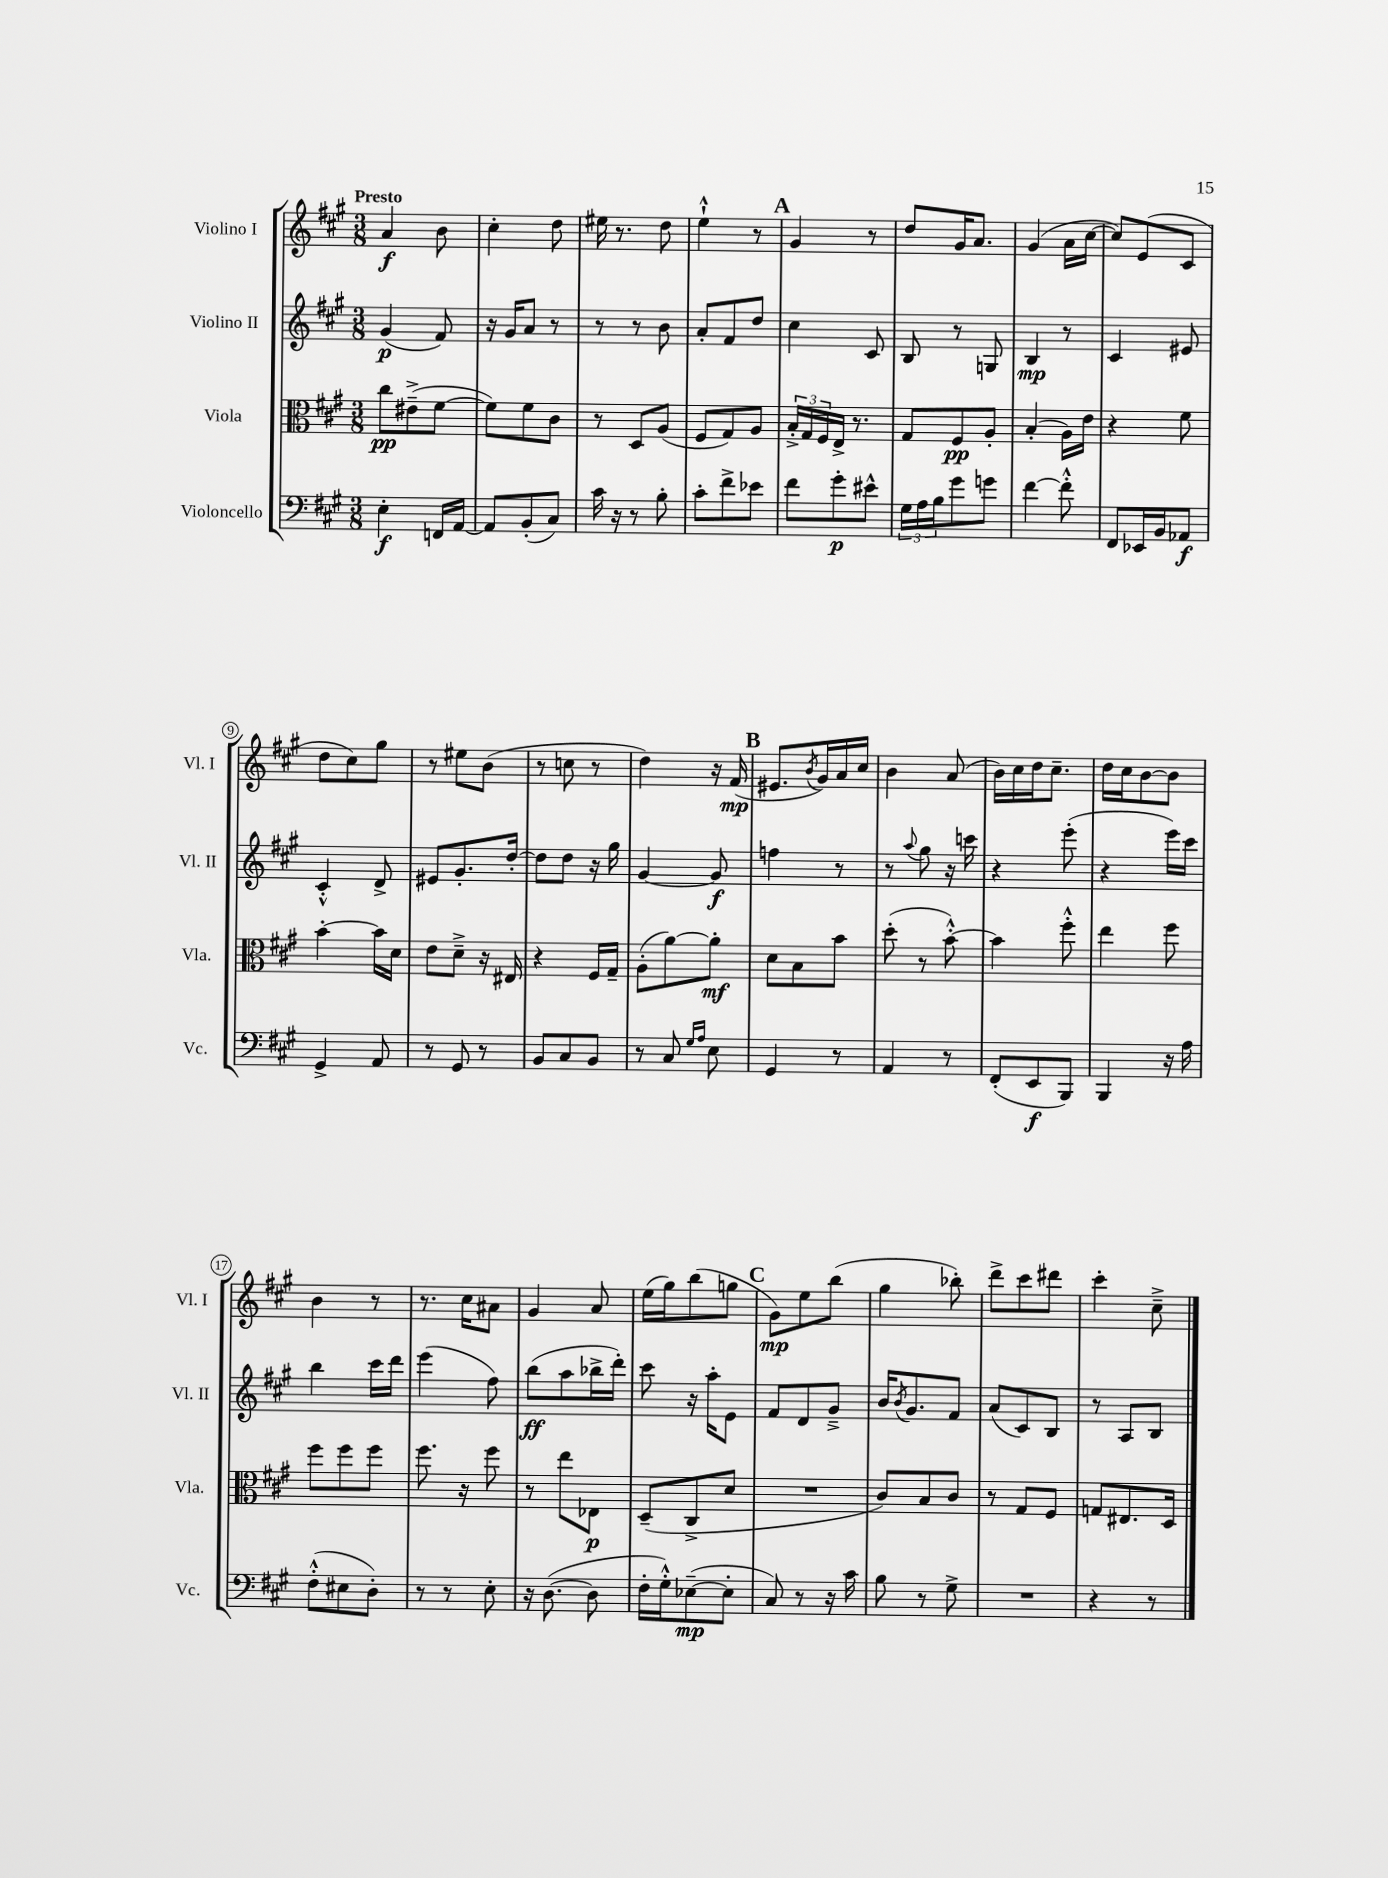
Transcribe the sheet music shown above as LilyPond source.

<<
\new StaffGroup <<
\new Staff = "s0" \with { instrumentName = "Violino I" shortInstrumentName = "Vl. I" } {
    \clef treble \key a \major \numericTimeSignature \time 3/8 \tempo "Presto"
    a'4\f b'8 |
    cis''4-. d''8 |
    eis''16 r8. d''8 |
    e''4-!-^ r8 |
    \mark \markup { \bold "A" } gis'4 r8 |
    d''8 gis'16 a'8. |
    gis'4( a'16 cis''16~ |
    cis''8) e'8( cis'8 |
    d''8 cis''8) gis''8 |
    r8 eis''8 b'8( |
    r8 c''8 r8 |
    d''4) r16 fis'16\mp( |
    \mark \markup { \bold "B" } eis'8. \acciaccatura { b'8 } gis'16) a'16 cis''16 |
    b'4 a'8( |
    b'16) cis''16 d''16 cis''8.-- |
    d''16 cis''16 b'8~ b'8 |
    b'4 r8 |
    r8. cis''16 ais'8 |
    gis'4 a'8 |
    e''16( gis''16) b''8( g''8 |
    \mark \markup { \bold "C" } gis'8\mp) e''8 b''8( |
    gis''4 bes''8-.) |
    d'''8-> cis'''8 dis'''8 |
    cis'''4-. cis''8---> \bar "|." |
}
\new Staff = "s1" \with { instrumentName = "Violino II" shortInstrumentName = "Vl. II" } {
    \clef treble \key a \major \numericTimeSignature \time 3/8
    gis'4\p( fis'8) |
    r16 gis'16 a'8 r8 |
    r8 r8 b'8 |
    a'8-. fis'8 d''8 |
    \mark \markup { \bold "A" } cis''4 cis'8 |
    b8 r8 g8 |
    b4\mp r8 |
    cis'4 eis'8 |
    cis'4-.-^ d'8-> |
    eis'8 gis'8.-. d''16~-. |
    d''8 d''8 r16 gis''16 |
    gis'4~ gis'8\f |
    \mark \markup { \bold "B" } f''4 r8 |
    r8 \appoggiatura { a''8 } gis''8 r16 c'''16 |
    r4 e'''8-.( |
    r4 e'''16) cis'''16 |
    b''4 cis'''16 d'''16 |
    e'''4( fis''8) |
    b''8\ff( a''8 bes''16-> d'''16-.) |
    cis'''8 r16 a''16-. e'8 |
    \mark \markup { \bold "C" } fis'8 d'8 gis'8---> |
    b'16 \acciaccatura { b'8 } gis'8. fis'8 |
    a'8( cis'8) b8 |
    r8 a8 b8 \bar "|." |
}
\new Staff = "s2" \with { instrumentName = "Viola" shortInstrumentName = "Vla." } {
    \clef alto \key a \major \numericTimeSignature \time 3/8
    cis''8\pp eis'8--->( fis'8~ |
    fis'8) fis'8 cis'8 |
    r8 d8 a8( |
    fis8 gis8) a8 |
    \mark \markup { \bold "A" } \tuplet 3/2 { b16-.-> gis16 fis16 } e16-> r8. |
    gis8 fis8\pp a8-. |
    b4-.( a16) e'16 |
    r4 fis'8 |
    b'4~-. b'16 d'16 |
    e'8 d'8---> r16 eis16 |
    r4 fis16 gis16-- |
    a8-.( a'8~) a'8-.\mf |
    \mark \markup { \bold "B" } d'8 b8 b'8 |
    d''8-.( r8 b'8~-.-^) |
    b'4 fis''8-.-^ |
    e''4 fis''8 |
    fis''8 fis''8 fis''8 |
    fis''8. r16 fis''8 |
    r8 e''8 ees8\p |
    d8--( cis8-> d'8 |
    \mark \markup { \bold "C" } R4. |
    cis'8) b8 cis'8 |
    r8 gis8 fis8 |
    g8 eis8. d16 \bar "|." |
}
\new Staff = "s3" \with { instrumentName = "Violoncello" shortInstrumentName = "Vc." } {
    \clef bass \key a \major \numericTimeSignature \time 3/8
    e4-.\f f,16 a,16~ |
    a,8 b,8-.( cis8) |
    cis'16 r16 r8 b8-. |
    cis'8-. fis'8-> ees'8 |
    \mark \markup { \bold "A" } fis'8 gis'8-.\p eis'8-^ |
    \tuplet 3/2 { gis16 a16 b16 } gis'8 g'8 |
    fis'4~ fis'8-.-^ |
    fis,8 ees,16 b,16 aes,8\f |
    gis,4-> a,8 |
    r8 gis,8 r8 |
    b,8 cis8 b,8 |
    r8 cis8 \grace { gis16 a16 } e8 |
    \mark \markup { \bold "B" } gis,4 r8 |
    a,4 r8 |
    fis,8-.( e,8\f b,,8) |
    b,,4 r16 a16 |
    fis8-.-^( eis8 d8-.) |
    r8 r8 e8-. |
    r16 d8.~( d8 |
    fis16-. gis16-.-^) ees8~--\mp( ees8-. |
    \mark \markup { \bold "C" } cis8) r8 r16 cis'16 |
    b8 r8 gis8-> |
    R4. |
    r4 r8 \bar "|." |
}
>>
>>
\layout { \context { \Score \override BarNumber.stencil = #(make-stencil-circler 0.1 0.3 ly:text-interface::print) } }
